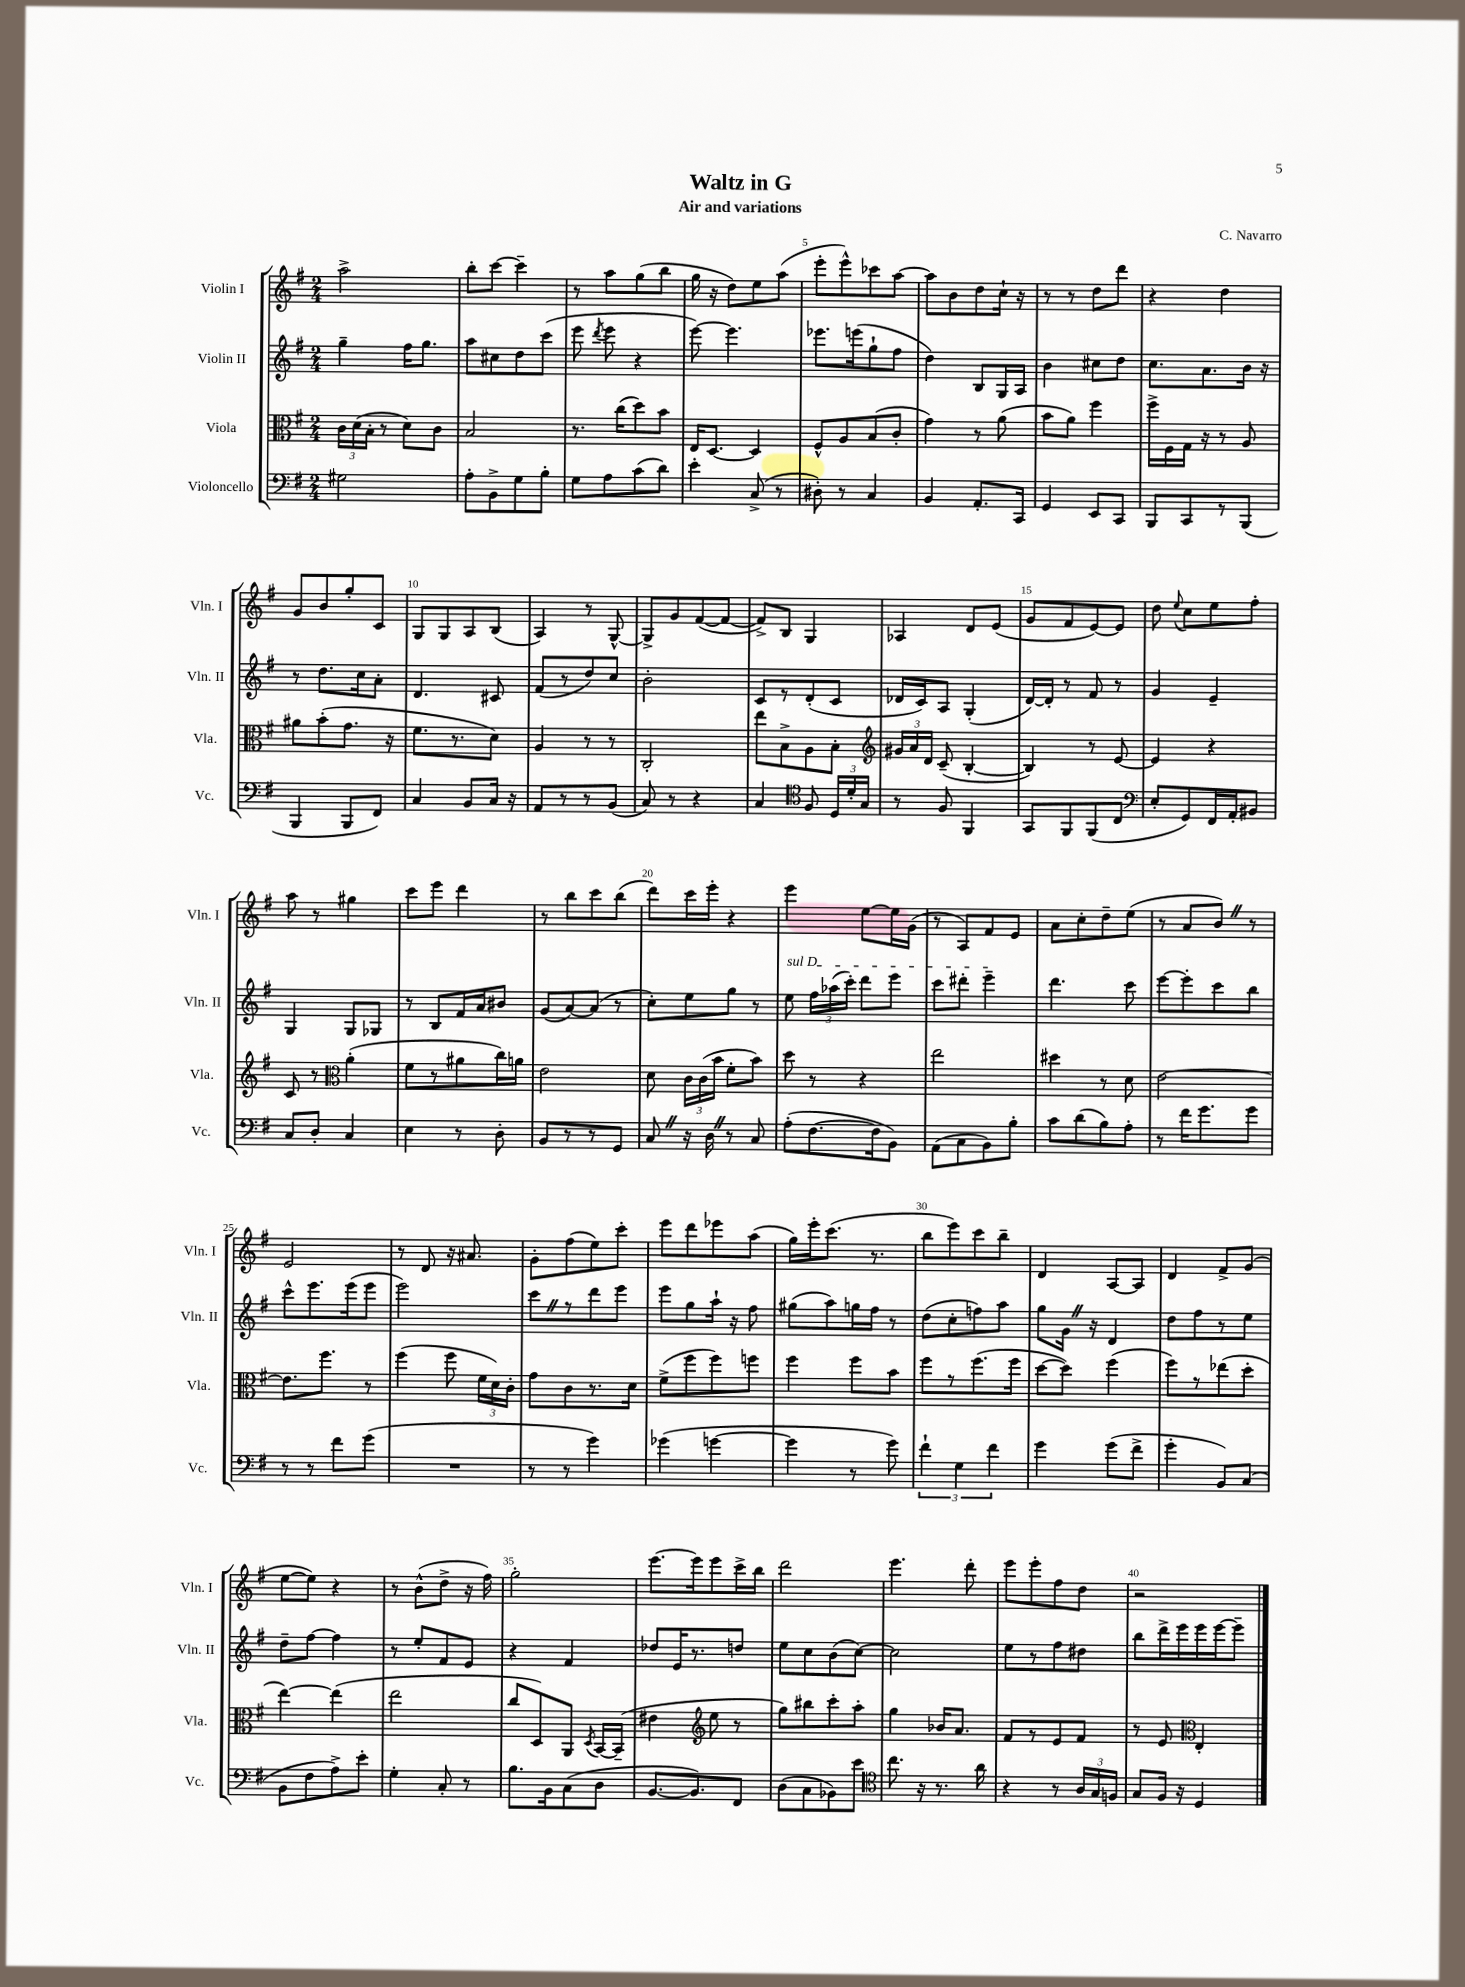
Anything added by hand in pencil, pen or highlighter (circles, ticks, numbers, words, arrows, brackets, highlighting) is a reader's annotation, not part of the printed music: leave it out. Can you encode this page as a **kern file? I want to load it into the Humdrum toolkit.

**kern	**kern	**kern	**kern
*staff4	*staff3	*staff2	*staff1
*clefF4	*clefC3	*clefG2	*clefG2
*k[f#]	*k[f#]	*k[f#]	*k[f#]
*M2/4	*M2/4	*M2/4	*M2/4
2G#	24c	4gg~	2aa^
.	(24d	.	.
.	24B'	.	.
.	8r	.	.
.	8d)	16ff#	.
.	.	8.gg	.
.	8c	.	.
=	=	=	=
8A'	2B	8aa	8bb'
8BB^	.	8cc#	[8ccc
8G	.	8dd	4ccc~]
8B'	.	(8ccc	.
=	=	=	=
8G	8.r	8eee	8r
.	.	8qddd	.
8A	.	8eee	8aa
.	(16cc	.	.
(8c	8dd)	4r	(8gg
8d)	8b	.	8bb
=	=	=	=
4e'	16E	[8eee)	16gg
.	[8.D	.	16r
.	.	4.eee]	8dd)
(8C^	4D]	.	8ee
8r	.	.	(8aa
=	=	=	=
8D#')	8F#^^	8.eee-	8eee'
8r	8A	.	8eee^^)
.	.	(16eee	.
4C	(8B	8gg`	8ccc-
.	8c'	8ff#	[8aa
=	=	=	=
4BB	4g)	4dd)	8aa]
.	.	.	8b
8.AA'	8r	8B	8dd
.	(8a	16G	16cc`
16CC	.	16A	16r
=	=	=	=
4GG	8b	4b	8r
.	8a)	.	8r
8EE	4ff#	8cc#	8dd
8CC	.	8dd	8ddd
=	=	=	=
8BBB	16ff#^	8.cc	4r
.	16F#	.	.
8CC	16G	.	.
.	16r	8.a	.
8r	8r	.	4dd
(8BBB	8A	16b	.
.	.	16r	.
=	=	=	=
4BBB	8a#	8r	8g
.	(8b'	8.dd	8b
8BBB	8.g	.	8gg'
.	.	16cc	.
8FF#)	.	8a'	8c
.	16r	.	.
=	=	=	=
4C	8.f#	4.d	8G
.	.	.	8G
.	8.r	.	.
8BB	.	.	8A
16C	8d)	8c#	(8B
16r	.	.	.
=	=	=	=
8AA	4A	(8f#	4A)
8r	.	8r	.
8r	8r	8dd)	8r
(8BB	8r	8cc	[8G^^
=	=	=	=
8C)	2C'	2b'	8G^]
8r	.	.	8g
4r	.	.	([8f#
.	.	.	8f#_
=	=	=	=
4C	8ee	8c	8f#^])
.	8B^	8r	8B
*clefC4	*	*	*
8F#	8A	(8d'	4G
24D	8B'	8c	.
24d'	.	.	.
24G	.	.	.
=	=	=	=
*	*clefG2	*	*
8r	24g#	16d-	4A-
.	24a	.	.
.	.	16c)	.
.	24d	.	.
8F#	(8c~	8A	.
4FF#	[4B'	(4G'	8d
.	.	.	(8e
=	=	=	=
8GG	4B])	[16d)	8g
.	.	16d']	.
8FF#	.	8r	8f#
(8FF#	8r	8f#	[8e)
8C	[8e	8r	8e]
=	=	=	=
*clefF4	*	*	*
8E'	4e]	4g	8dd
.	.	.	8qqee
8GG)	.	.	8cc
16FF#	4r	4e~	8ee
16AA'	.	.	.
8BB#	.	.	8ff#'
=	=	=	=
8C	8c	4G	8aa
8D'	8r	.	8r
*	*clefC3	*	*
4C	(4a'	8G	4gg#
.	.	8G-	.
=	=	=	=
4E	8f#	8r	8ccc
.	8r	8B	8eee
8r	8a#	16f#	4ddd
.	.	16a	.
8D'	16cc)	8b#	.
.	16a	.	.
=	=	=	=
8BB	2e	(8g	8r
8r	.	[8a)	8bb
8r	.	(8a]	8ccc
8GG	.	8r	(8bb
=	=	=	=
8C	8d	8cc')	8ddd)
16r	24c	8ee	16ccc
.	(24c	.	.
16D	.	.	16eee'
.	24b	.	.
8r	8f#'	8gg	4r
8C	8b)	8r	.
=	=	=	=
(8A'	8dd	8ee	4eee
[8.F#	8r	24ff#	.
.	.	(24aa-	.
.	.	24ccc')	.
.	4r	8ddd	[8ee
16F#]	.	.	.
8BB)	.	8eee	16ee]
.	.	.	(16g
=	=	=	=
(8AA	2ee	8ccc	8r
8C	.	8ddd#'	8A)
8BB)	.	4eee~	8f#
8B'	.	.	8e
=	=	=	=
8c	4dd#	4.ddd	8a
(8d	.	.	8cc'
8B)	8r	.	8dd~
8A'	8d	8ccc	(8ee
=	=	=	=
8r	[2e	[8eee	8r
16f#	.	8eee']	8a
8.g	.	.	.
.	.	8ccc	8b)
8g	.	8bb	8r
=	=	=	=
8r	8.e]	8ccc^^	2e
8r	.	8.eee	.
.	8.ff#	.	.
8f#	.	.	.
.	.	(16eee	.
(8g	8r	8eee	.
=	=	=	=
2r	(4ff#	2eee)	8r
.	.	.	8d
.	8ff#	.	16r
.	.	.	8.a#
.	24f#	.	.
.	24d)	.	.
.	24c'	.	.
=	=	=	=
8r	8g	8ccc	8g'
8r	8c	8r	(8ff#
4g)	8.r	8ddd	8ee)
.	.	8eee	8ccc'
.	16d	.	.
=	=	=	=
(4g-	(8f#^	8eee	8eee
.	8ff#	8gg	8ddd
[4g	8ff#)	16aa`	8eee-
.	.	16r	.
.	8ff	8ff#	(8aa
=	=	=	=
4g]	4ff#	(8gg#	16gg)
.	.	.	16eee'
.	.	8aa)	(8.ccc
8r	8ff#	16gg	.
.	.	16ff#	8.r
8g)	8b	8r	.
=	=	=	=
6f#`	8ff#	(8dd	8bb
.	8r	8cc'	8eee)
6G	.	.	.
.	(8.ff#	8ff)	8ccc
6f#	.	.	.
.	.	8aa	8bb~
.	16ff#	.	.
=	=	=	=
4g	[8dd	8gg	4d
.	8dd])	16g	.
.	.	16r	.
(8g	(4ff#	4d	[8A
8f#^	.	.	8A]
=	=	=	=
4g'	8ff#)	8dd	4d
.	8r	8ff#	.
8BB)	(8ee-	8r	8f#^
(8C	8dd'	8ee	(8g
=	=	=	=
8BB	[4ee)	8dd~	[8ee
8F#	.	[8ff#	8ee])
8A^)	(4ee]	4ff#]	4r
8e'	.	.	.
=	=	=	=
4G'	2ee	8r	8r
.	.	8ee'	(8b^^
8C'	.	8f#	8dd^
8r	.	8e	16r
.	.	.	16ff#)
=	=	=	=
8.B	8cc	4r	2gg'
.	8D)	.	.
16BB	.	.	.
(8C	8AA	4f#	.
.	8qD	.	.
8D	[16BB	.	.
.	(16BB~]	.	.
=	=	=	=
[8.BB	4e#	8dd-	[8.eee
.	.	16e	.
8.BB])	.	8.r	16eee]
*	*clefG2	*	*
.	8ee	.	8eee
8FF#	8r	8dd	16ccc^
.	.	.	16bb
=	=	=	=
(8D	8gg)	8ee	2ddd
8C	8bb#	8cc	.
8BB-)	8ccc'	(8b	.
8e	8aa'	[8cc)	.
=	=	=	=
*clefC4	*	*	*
8.cc	4gg	2cc]	4.eee
16r	.	.	.
8.r	16b-	.	.
.	8.a	.	.
.	.	.	8ddd'
16a	.	.	.
=	=	=	=
4r	8f#	8ee	8eee
.	8r	8r	8eee'
8r	8e	8ff#	8ff#
24A	8f#	8dd#	8dd
24G	.	.	.
24F	.	.	.
=	=	=	=
8G	8r	8bb	2r
16F#	8e	16ddd^	.
16r	.	16eee	.
*	*clefC3	*	*
4D	4E'	16eee	.
.	.	[16eee	.
.	.	8eee~]	.
==	==	==	==
*-	*-	*-	*-
